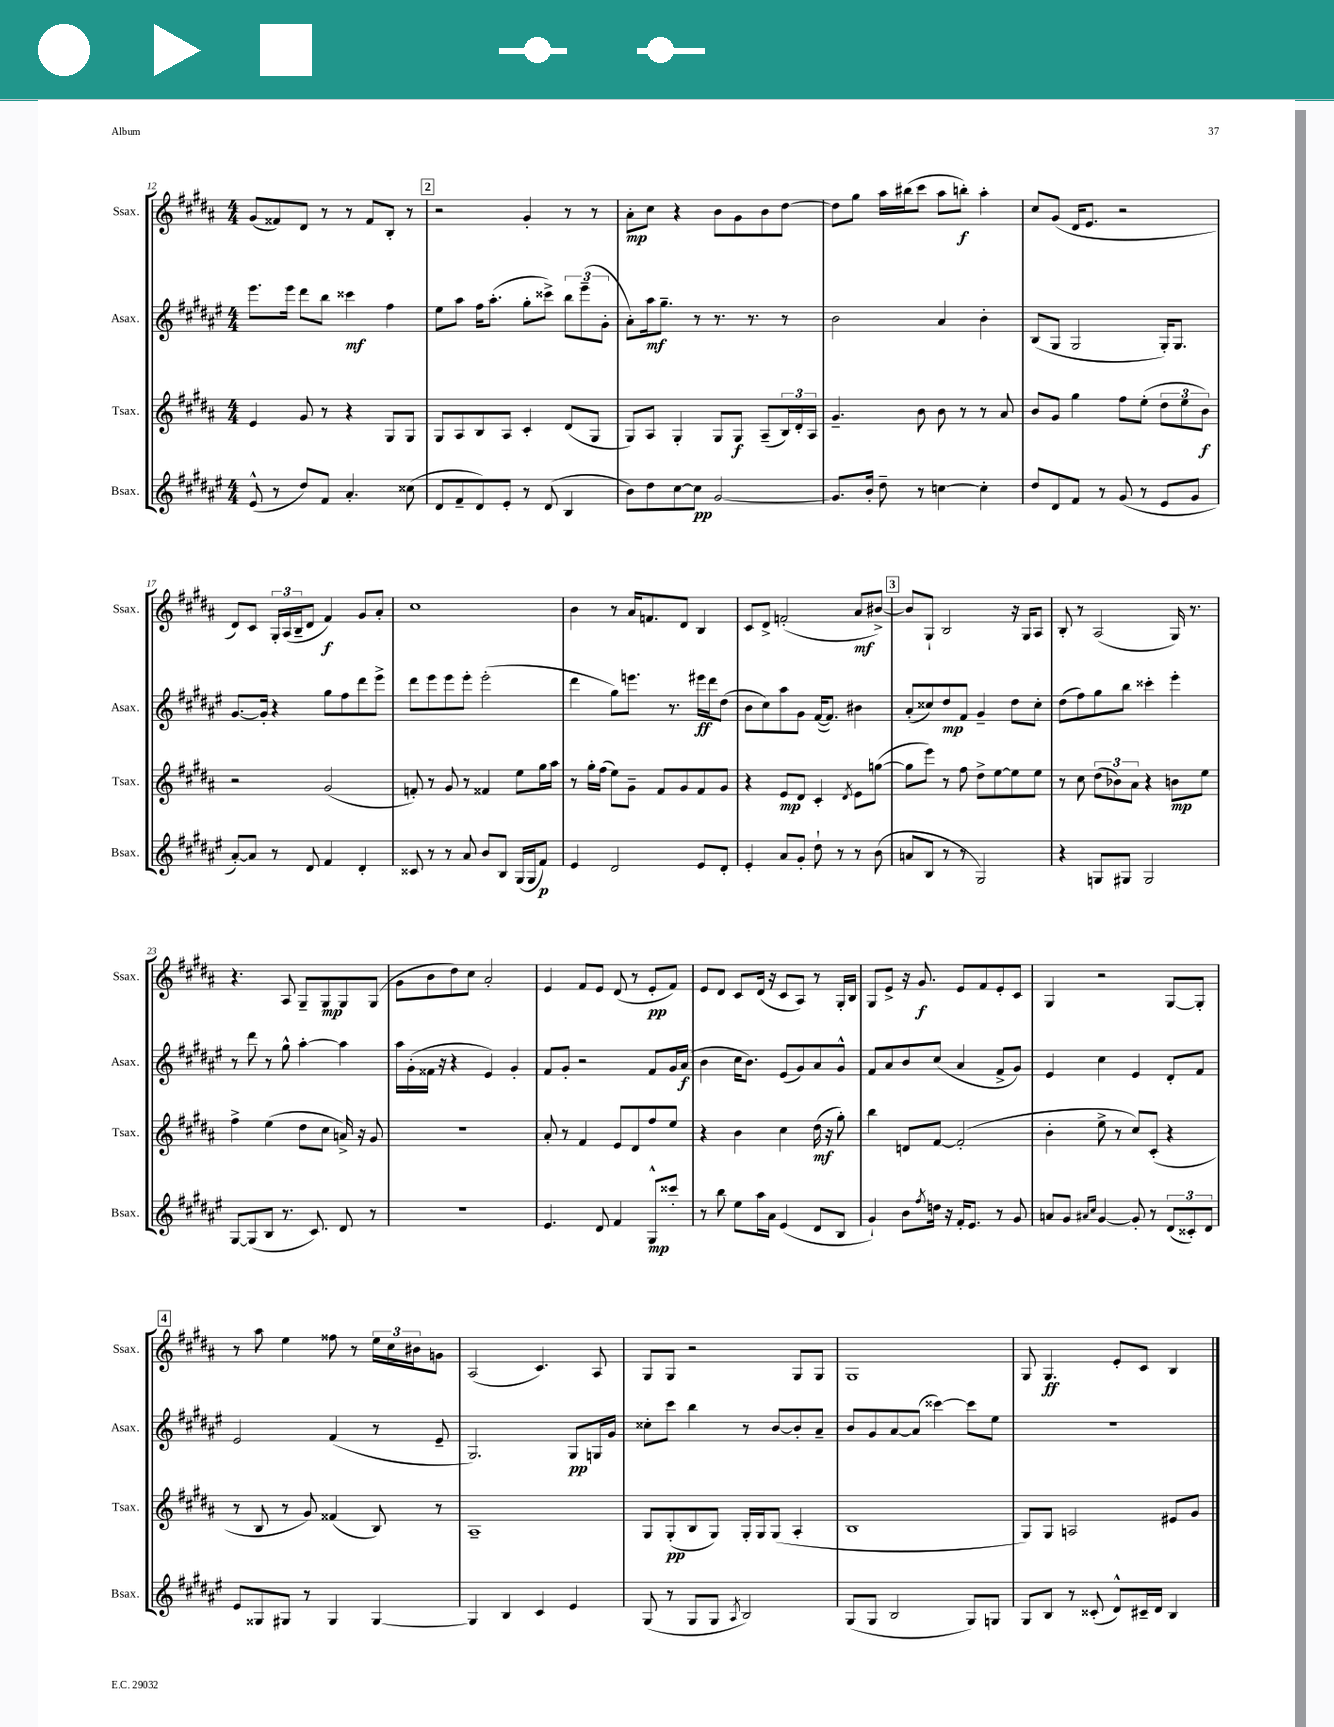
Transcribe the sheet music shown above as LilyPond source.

<<
\new StaffGroup <<
\new Staff = "s0" \with { instrumentName = "Ssax." shortInstrumentName = "Ssax." } {
    \clef treble \key b \major \numericTimeSignature \time 4/4
    gis'8( fisis'8) dis'8 r8 r8 fisis'8 b8-. r8 |
    \mark \markup { \box "2" } r2 gis'4-. r8 r8 |
    ais'8-.\mp cis''8 r4 b'8 gis'8 b'8 dis''8~ |
    dis''8 gis''8 ais''16 bis''16( cis'''8 ais''8 b''8-.\f) ais''4-. |
    cis''8 gis'8( dis'16 e'8. r2 |
    dis'8) cis'8 \tuplet 3/2 { gis16-. ais16( b16-- } dis'8 fis'4\f) gis'8 ais'8-. |
    cis''1 |
    b'4 r8 ais'16 f'8. dis'8 b4 |
    cis'8 dis'8-> f'2-.( ais'8\mf bis'8~->) |
    \mark \markup { \box "3" } bis'8 gis8-! b2 r16 gis16 ais8 |
    b8-. r8 ais2( gis16) r8. |
    r4. ais8 gis8-- gis8\mp gis8 gis8( |
    gis'8 b'8 dis''8) cis''8 ais'2-. |
    e'4 fis'8 e'8 dis'8( r8 e'8-.\pp fis'8) |
    e'8 dis'8 cis'8 dis'16( r16 cis'8 ais8) r8 gis16-. b16 |
    gis8 e'8-> r16 gis'8.\f e'8 fis'8 e'8-. cis'8 |
    gis4 r2 gis8~ gis8-. |
    \mark \markup { \box "4" } r8 ais''8 e''4 fisis''8 r8 \tuplet 3/2 { e''16 cis''16 bis'16 } g'8 |
    ais2( cis'4.) ais8 |
    gis8 gis8 r2 gis8 gis8 |
    gis1 |
    gis8 gis4.\ff e'8-. cis'8 b4 \bar "|." |
}
\new Staff = "s1" \with { instrumentName = "Asax." shortInstrumentName = "Asax." } {
    \clef treble \key fis \major \numericTimeSignature \time 4/4
    eis'''8. eis'''16 dis'''8 b''8 cisis'''4\mf fis''4 |
    \mark \markup { \box "2" } eis''8 ais''8 fis''16 ais''8.-.( gis''8-. cisis'''8->) \tuplet 3/2 { b''8 eis'''8--( gis'8-. } |
    ais'8-.) ais''16\mf gis''8.-- r8 r8. r8. r8 |
    b'2 ais'4 b'4-. |
    b8( gis8 gis2 gis16-.) gis8. |
    gis'8.~ gis'16-. r4 gis''8 fis''8 dis'''8 eis'''8-> |
    dis'''8 eis'''8 eis'''8 eis'''8-. eis'''2-.( |
    dis'''4 gis''8) e'''8. r8. eis'''16\ff dis'''16 dis''8( |
    b'8 cis''8) ais''8 gis'8 fis'16~( fis'8.) bis'4 |
    \mark \markup { \box "3" } ais'8-.( cisis''8) dis''8\mp fis'8 gis'4-- dis''8 cisis''8-. |
    dis''8( fis''8) gis''8 b''8 cisis'''4-. eis'''4-. |
    r8 dis'''8 r8 gis''8-^ ais''4~-. ais''4 |
    ais''16 gis'16-.( fisis'16 r16 r4 eis'4) gis'4-. |
    fis'8 gis'8-. r2 fis'8 gis'16 ais'16\f( |
    b'4 cis''16 b'8.) eis'8( gis'8) ais'8 gis'8-^ |
    fis'8 ais'8 b'8 cis''8( ais'4 fis'8-> gis'8) |
    eis'4 cis''4 eis'4 dis'8-. fis'8 |
    \mark \markup { \box "4" } eis'2 fis'4( r8 eis'8-- |
    gis2.) gis8\pp g16 gis'16 |
    cisis''8-. cis'''8 b''4 r8 b'8~ b'8-. ais'8-- |
    b'8 gis'8 ais'8~ ais'8( cisis'''4~) cisis'''8 eis''8 |
    R1 \bar "|." |
}
\new Staff = "s2" \with { instrumentName = "Tsax." shortInstrumentName = "Tsax." } {
    \clef treble \key b \major \numericTimeSignature \time 4/4
    e'4 gis'8 r8 r4 gis8 gis8 |
    \mark \markup { \box "2" } gis8 ais8 b8 ais8 cis'4-. dis'8( gis8 |
    gis8) ais8 gis4-. gis8 gis8\f ais8--( \tuplet 3/2 { b16) dis'16-. ais16 } |
    gis'4.-- b'8 b'8 r8 r8 ais'8 |
    b'8 gis'8 gis''4 fis''8 e''8-.( \tuplet 3/2 { dis''8 e''8 b'8\f) } |
    r2 gis'2( |
    f'8-.) r8 gis'8 r8 fisis'4 e''8 gis''16 ais''16 |
    r8 gis''16-. fis''16( e''8) gis'8-- fis'8 gis'8 fis'8 gis'8 |
    r4 e'8\mp dis'8 cis'4-. \acciaccatura { dis'8 } e'8 g''8~( |
    \mark \markup { \box "3" } g''8 e'''8) r8 fis''8 dis''8-> e''8~ e''8 e''8 |
    r8 cis''8 \tuplet 3/2 { dis''8( bes'8) ais'8 } r4 b'8\mp e''8 |
    fis''4-> e''4( dis''8 cis''8 a'16->) r16 gis'8 |
    R1 |
    ais'8-. r8 fis'4 e'8 dis'8 fis''8 e''8 |
    r4 b'4 cis''4 dis''16\mf( r16 gis''8-.) |
    b''4 d'8 fis'8~ fis'2-.( |
    b'4-. e''8-> r8 cis''8) cis'8-.( r4 |
    \mark \markup { \box "4" } r8 b8 r8 gis'8) fisis'4( b8) r8 |
    ais1-- |
    gis8 gis8-.\pp( b8 gis8) gis16-. gis16 gis8( ais4-. |
    b1 |
    gis8) gis8 a2 eis'8 gis'8 \bar "|." |
}
\new Staff = "s3" \with { instrumentName = "Bsax." shortInstrumentName = "Bsax." } {
    \clef treble \key fis \major \numericTimeSignature \time 4/4
    eis'8-^( r8 dis''8) fis'8 ais'4.-. cisis''8( |
    \mark \markup { \box "2" } dis'8 fis'8-- dis'8) eis'8-. r8 dis'8( b4 |
    b'8) dis''8 cis''8~ cis''8\pp gis'2~ |
    gis'8. b'16-. dis''8-- r8 c''4~ c''4-. |
    dis''8 dis'8 fis'8 r8 gis'8( r8 eis'8 gis'8 |
    ais'8~-.) ais'8 r8 dis'8 fis'4 dis'4-. |
    cisis'8 r8 r8 ais'8 b'8 b8 gis16( gis16 fis'8\p) |
    eis'4 dis'2 eis'8 dis'8-. |
    eis'4-. ais'8 gis'8-. dis''8-! r8 r8 b'8( |
    \mark \markup { \box "3" } a'8 b8 r8 r8 gis2) |
    r4 g8 gis8 gis2 |
    gis8~ gis8( b8 r8. cis'8.) dis'8 r8 |
    R1 |
    eis'4. dis'8 fis'4 gis8-^\mp cisis'''8-. |
    r8 b''8 eis''8 ais''16 ais'16 eis'4( dis'8 b8 |
    gis'4-!) b'8 \acciaccatura { fis''8 } d''16 r16 fis'16-. eis'8. r8 gis'8 |
    a'8 gis'8 \grace { ais'16 cis''16 } gis'4~ gis'8-. r8 \tuplet 3/2 { dis'8( cisis'8-.) dis'8 } |
    \mark \markup { \box "4" } eis'8 gisis8 gis8 r8 gis4 gis4~ |
    gis4 b4 cis'4 eis'4 |
    gis8( r8 gis8 gis8 \acciaccatura { ais8 } b2) |
    gis8( gis8 b2 gis8) g8 |
    gis8 b8 r8 cisis'8-.( dis'8-^) cis'16-- dis'16 b4 \bar "|." |
}
>>
>>
\layout { \context { \Score currentBarNumber = #12 } }
